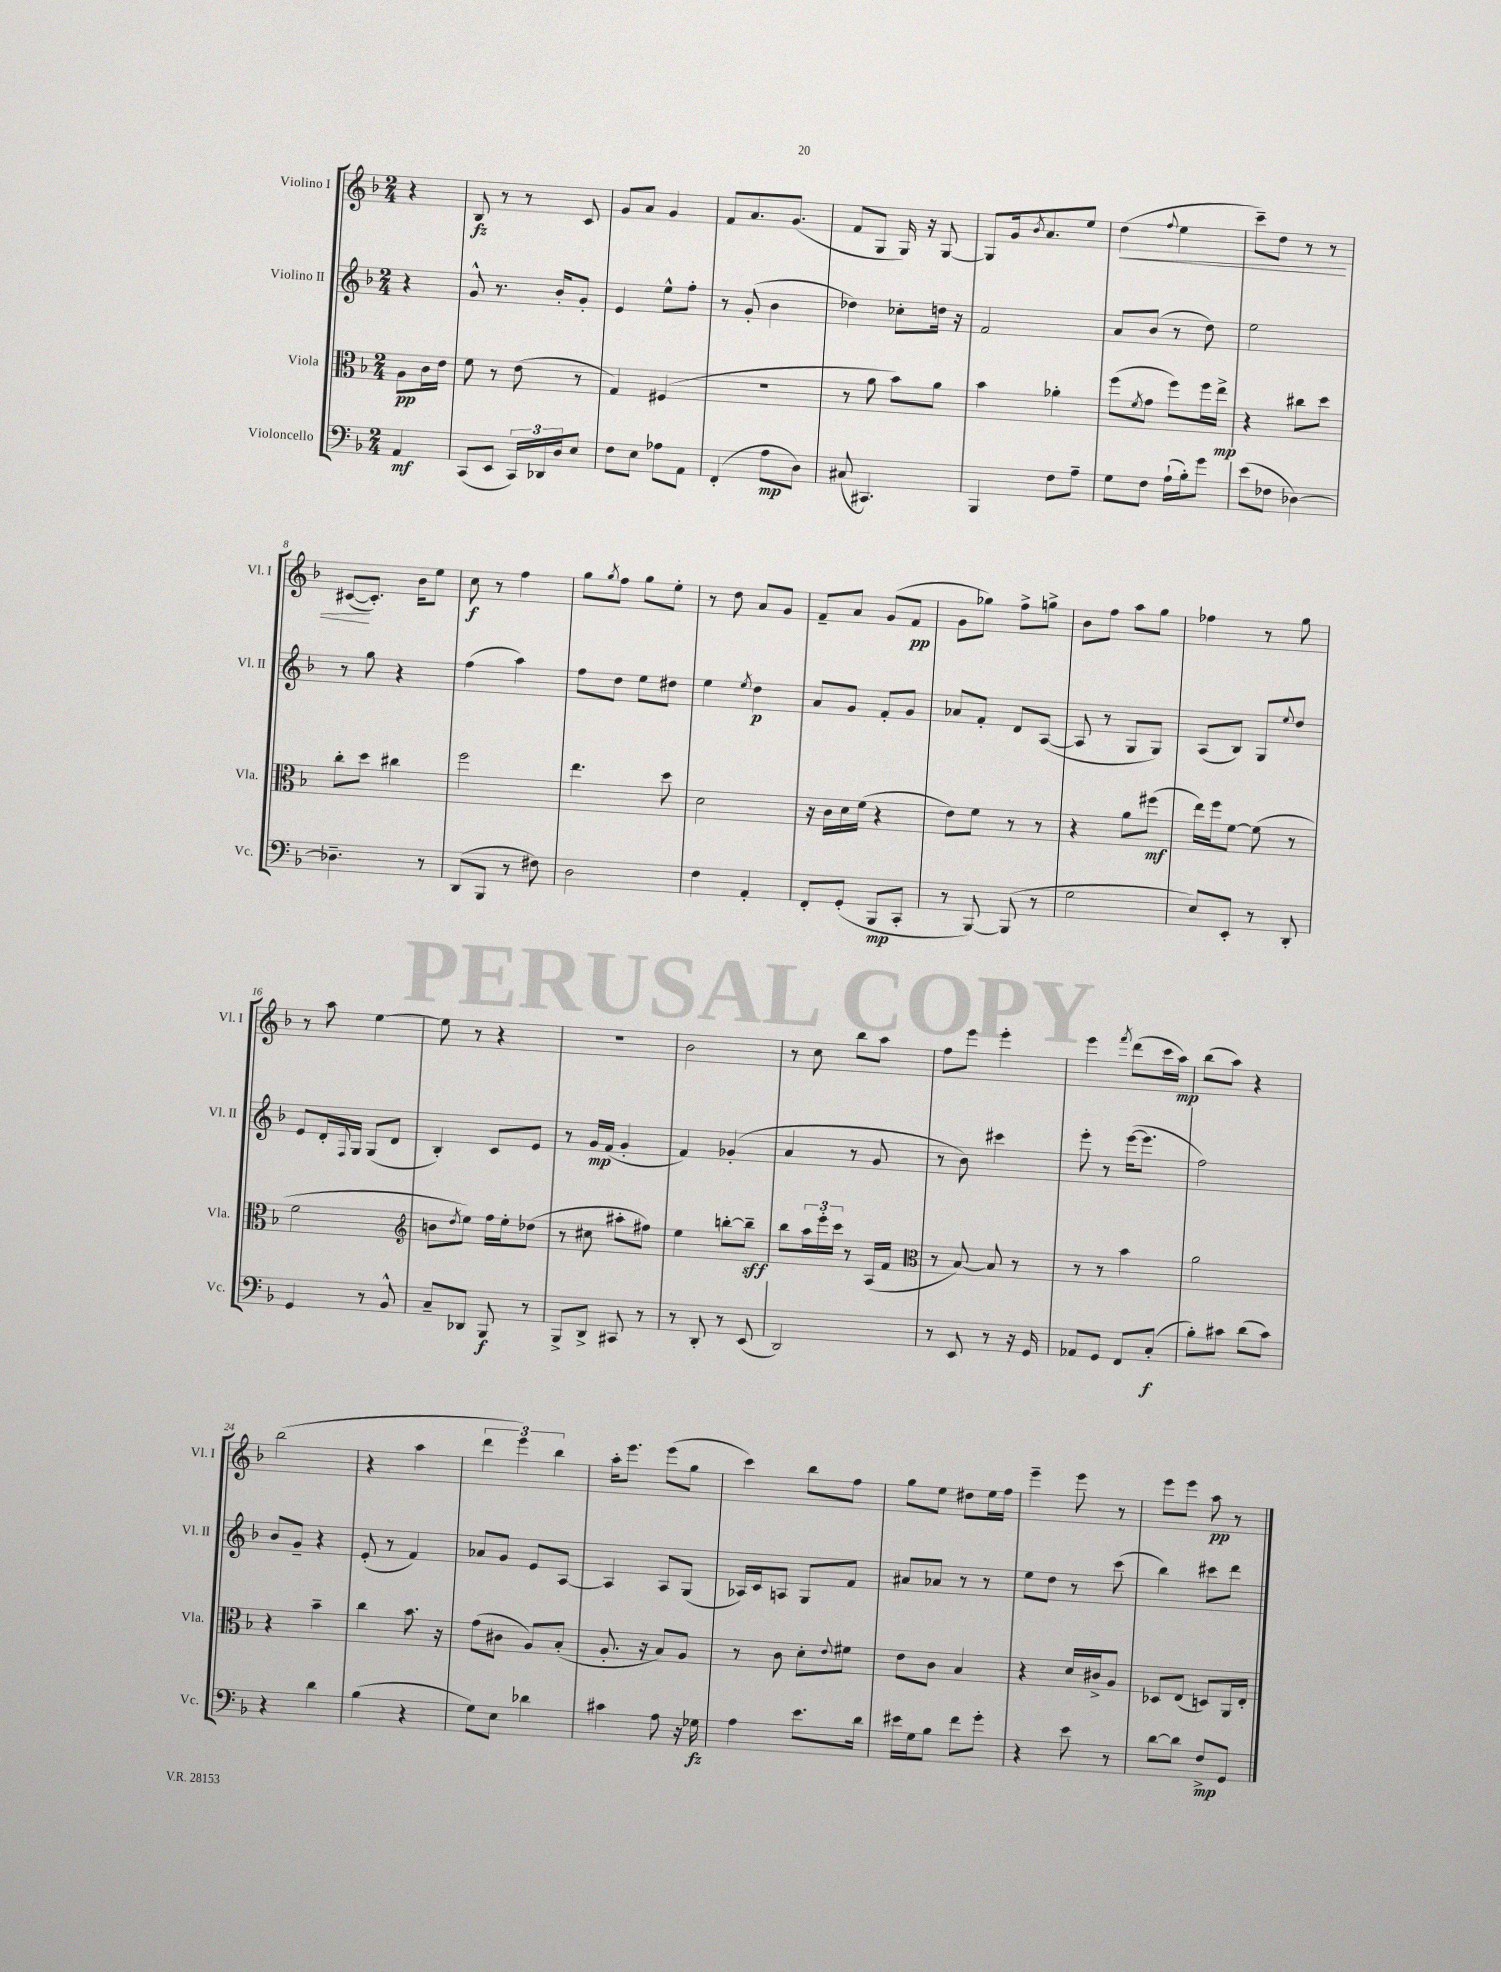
<<
\new StaffGroup <<
\new Staff = "s0" \with { instrumentName = "Violino I" shortInstrumentName = "Vl. I" } {
    \clef treble \key f \major \numericTimeSignature \time 2/4 \partial 4
    r4 |
    bes8\fz r8 r8 c'8 |
    g'8 a'8 g'4 |
    f'8 a'8. g'8.( |
    f'8 g8 g16) r16 g8~ |
    g8 g'16 \acciaccatura { bes'8 } a'8. e''8 |
    d''4\<( \appoggiatura { f''8 } e''4 |
    c'''8--) d''8 r8 r8 |
    cis'8~\!( cis'8.-.) bes'16 e''8 |
    c''8\f r8 f''4 |
    g''8 \acciaccatura { g''8 } f''8 g''8 e''8-. |
    r8 d''8 a'8 g'8 |
    f'8-- a'8 g'8( f'8\pp |
    g'8 ges''8) f''8-> g''8-> |
    bes'8 f''8 a''8 g''8 |
    fes''4 r8 g''8 |
    r8 a''8 e''4~ |
    e''8 r8 r4 |
    r2 |
    bes'2 |
    r8 c''8 bes''8 a''8 |
    f''8 e'''8 e'''4-. |
    e'''4 \acciaccatura { f'''8 } d'''8( c'''16 a''16\mp) |
    bes''8( a''8) r4 |
    bes''2( |
    r4 a''4 |
    \tuplet 3/2 { d'''4 e'''4) bes''4 } |
    a''16-. e'''8. e'''8( g''8 |
    c'''4) bes''8 f''8 |
    g''8 e''8 dis''8 e''16 f''16 |
    e'''4-- e'''8 r8 |
    e'''8 e'''8 a''8\pp r8 \bar "|." |
}
\new Staff = "s1" \with { instrumentName = "Violino II" shortInstrumentName = "Vl. II" } {
    \clef treble \key f \major \numericTimeSignature \time 2/4 \partial 4
    r4 |
    g'8-^ r8. bes'16-. g'8-. |
    e'4 e''8-^ f''8-. |
    r8 g'8-.( bes'4 |
    des''4) ces''8-. d''16 r16 |
    f'2 |
    a'8 bes'8( r8 d''8) |
    e''2 |
    r8 g''8 r4 |
    f''4( a''4) |
    f''8 d''8 e''8 dis''8 |
    e''4 \acciaccatura { e''8 } d''4\p |
    a'8 g'8 f'8-. g'8 |
    aes'8 f'8-. d'8 a8~( |
    a8 r8 g8 g8) |
    a8( bes8) g8 \appoggiatura { e''8 } d''8 |
    e'8 d'16-. \appoggiatura { f8 } g16 g8( d'8 |
    bes4-.) c'8 e'8 |
    r8 g'16\mp f'16( g'4-. |
    f'4) ges'4-.( |
    a'4 r8 g'8 |
    r8 bes'8) cis'''4 |
    e'''8-. r8 e'''16~( e'''8. |
    f''2) |
    bes'8 g'8-- r4 |
    e'8-.( r8 f'4) |
    aes'8 g'8 e'8 a8~ |
    a4 a8 g8( |
    aes16) c'16 a8 g8 f'8 |
    ais'8 aes'8 r8 r8 |
    e''8 d''8 r8 c'''8( |
    bes''4) cis'''8 d'''8 \bar "|." |
}
\new Staff = "s2" \with { instrumentName = "Viola" shortInstrumentName = "Vla." } {
    \clef alto \key f \major \numericTimeSignature \time 2/4 \partial 4
    a8\pp c'16 e'16 |
    f'8 r8 e'8( r8 |
    g4) fis4( |
    r2 |
    r8 a'8 bes'8) a'8 |
    bes'4 aes'4-. |
    f''8( \acciaccatura { f'8 } g'8 f''8) f''16 e''16->\mp |
    r4 cis''8 d''8 |
    c''8-. d''8 cis''4 |
    f''2 |
    e''4. d''8 |
    d'2 |
    r16 c'16 d'16 f'16( r4 |
    e'8) f'8 r8 r8 |
    r4 a'8 fis''8\mf( |
    e''16) f''16 f'8~ f'8( r8 |
    f'2 |
    \clef treble b'8 \acciaccatura { d''8 } e''8) f''16 e''16-. des''8( |
    r8 cis''8 ais''8-. fis''8) |
    e''4 b''8~-. b''8--\sff |
    bes''8 \tuplet 3/2 { a''16 e'''16-. c'''16 } r8 a16( f'16 |
    \clef alto r8 bes8~) bes8 r8 |
    r8 r8 bes'4 |
    a'2 |
    r4 bes'4-- |
    c''4 bes'8. r16 |
    g'8( cis'8 a8) bes8-.( |
    a8.-. r16 bes8) a8 |
    r8 c'8 d'8-. \appoggiatura { e'8 } fis'8 |
    e'8 c'8 bes4 |
    r4 d'16 cis'16-> a8 |
    des8 e8( d8) a,16 e16-. \bar "|." |
}
\new Staff = "s3" \with { instrumentName = "Violoncello" shortInstrumentName = "Vc." } {
    \clef bass \key f \major \numericTimeSignature \time 2/4 \partial 4
    a,4\mf |
    c,8( e,8 \tuplet 3/2 { c,16) des,16 d16 } e8 |
    f8 e8 aes8 a,8 |
    f,4-.( a8\mp d8) |
    cis8( cis,4.) |
    bes,,4 f8 a8-- |
    g8 f8 a16-!( bes16-.) g'8 |
    e'8( fes8 des4~) |
    des4.-- r8 |
    d,8( bes,,8 r8 fis8) |
    d2 |
    f4 a,4-. |
    f,8-. g,8-.( bes,,8\mp c,8-. |
    r8 bes,,8~) bes,,8( r8 |
    g2 |
    e8) e,8-. r8 d,8-. |
    g,4 r8 bes,8-^ |
    c8-- des,8 bes,,8\f r8 |
    bes,,8-> d,8-> cis,8 r8 |
    r8 d,8-. r8 e,8( |
    d,2) |
    r8 e,8 r8 r16 g,16 |
    aes,8 g,8 f,8 c8-.\f( |
    bes8-.) cis'8 d'8( cis'8) |
    r4 d'4 |
    bes4( r4 |
    g8) e8 des'4 |
    cis'4 a8 r16 ges16\fz |
    a4 e'8. d'16 |
    eis'16 g16 bes8 f'8 g'8-. |
    r4 e'8 r8 |
    d'8~ d'8 f8->\mp g,8 \bar "|." |
}
>>
>>
